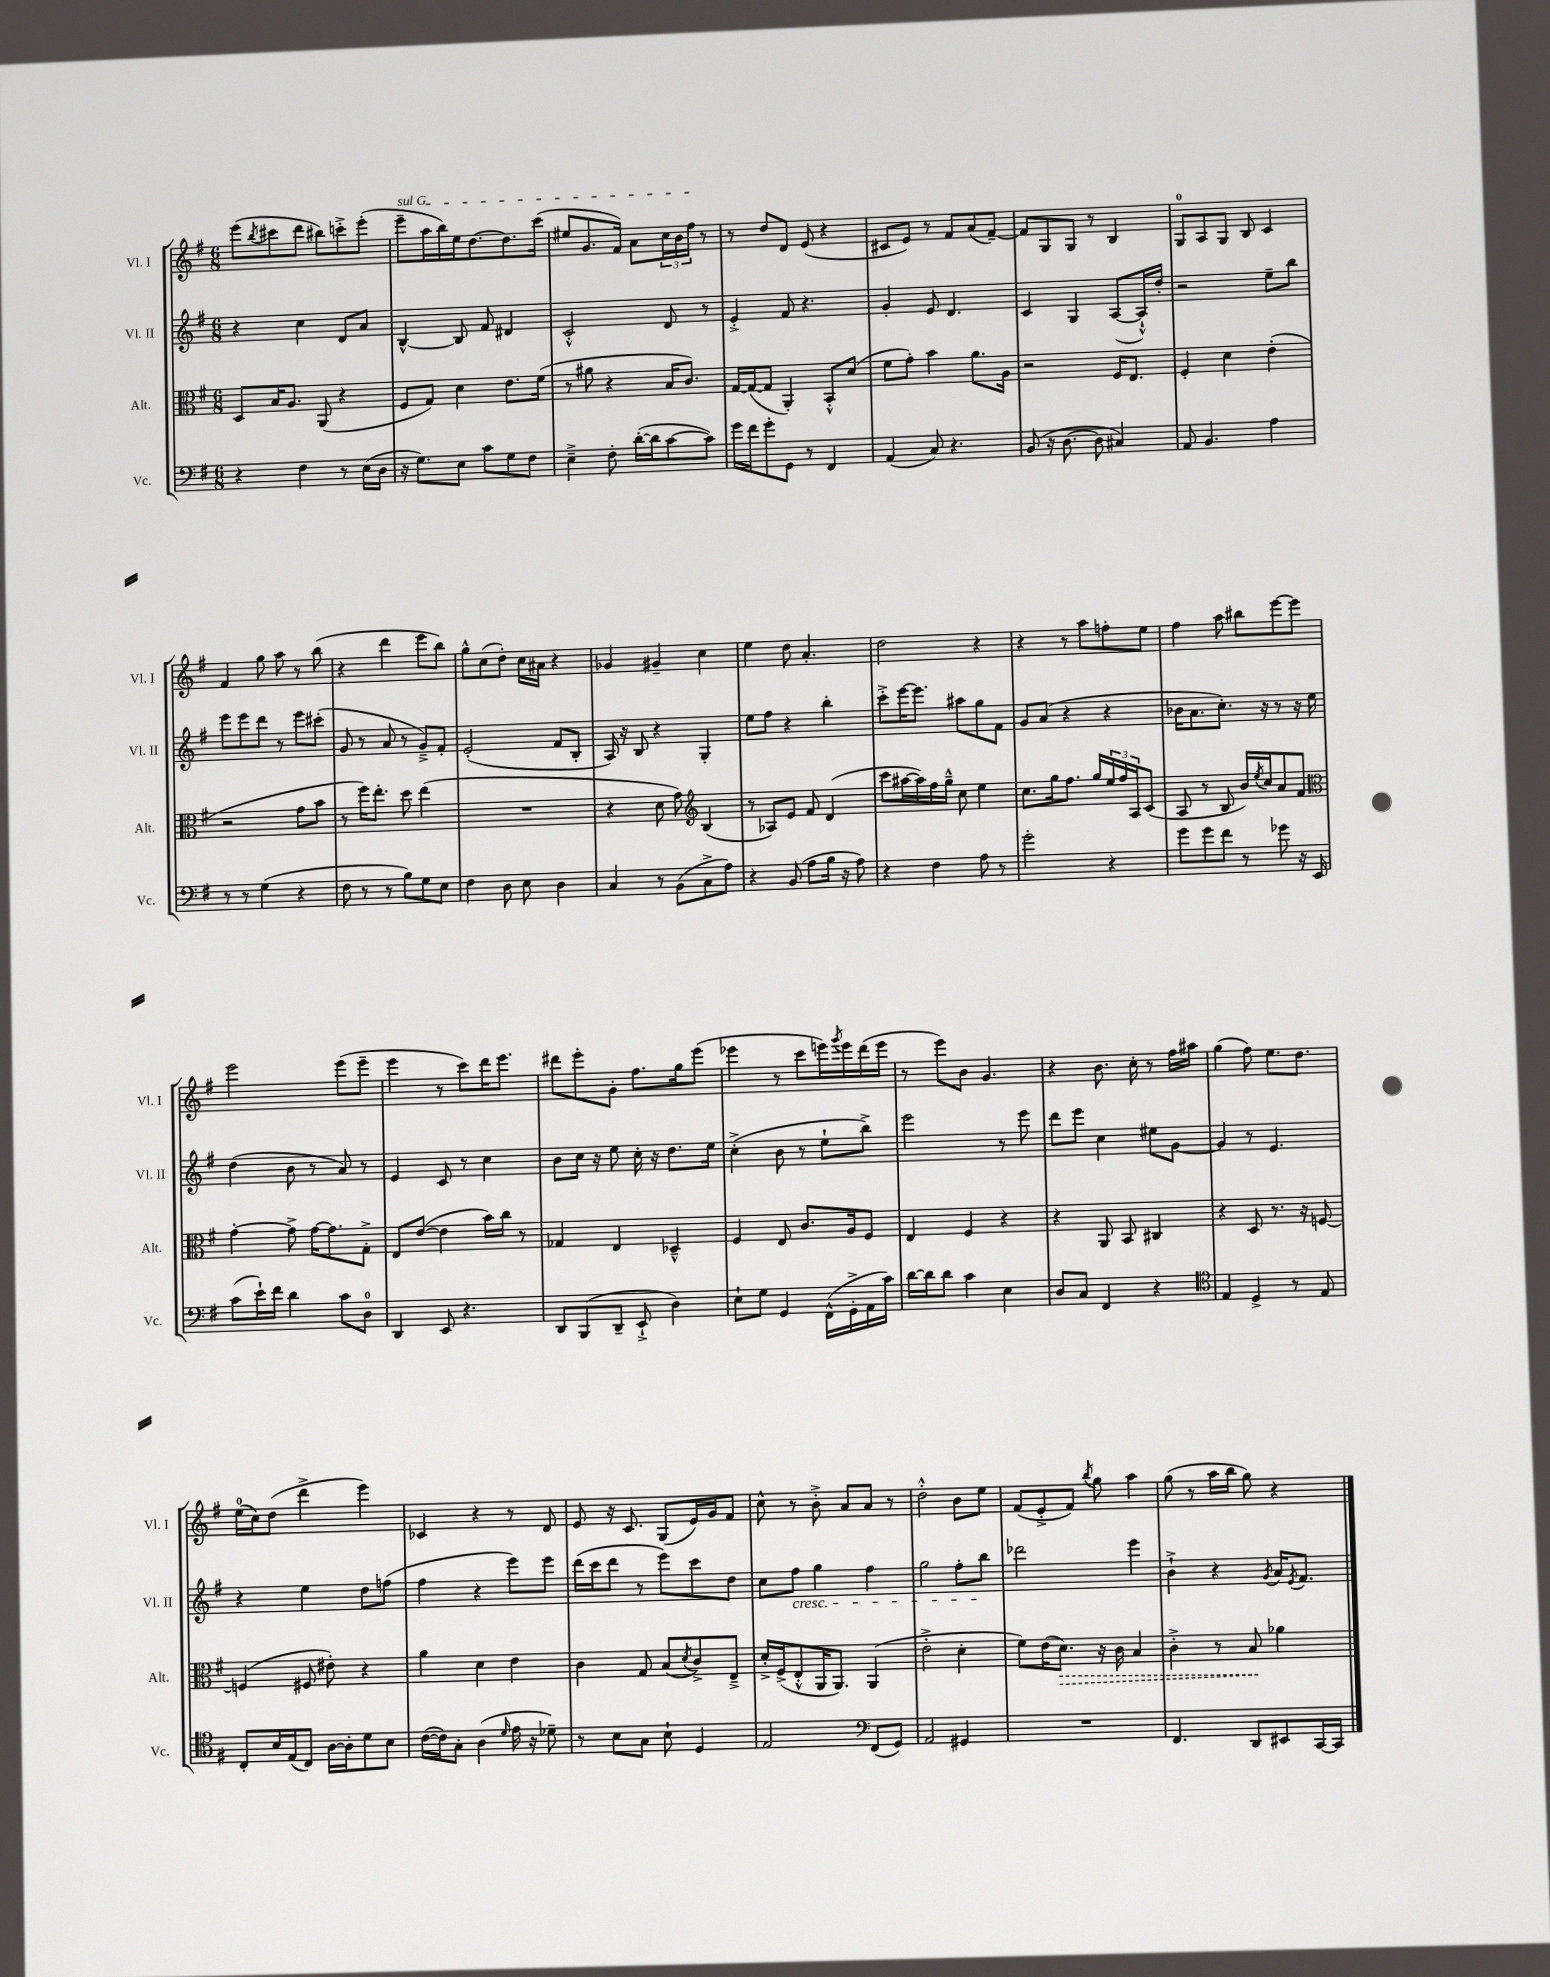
<<
\new StaffGroup <<
\new Staff = "s0" \with { instrumentName = "Vl. I" shortInstrumentName = "Vl. I" } {
    \clef treble \key g \major \numericTimeSignature \time 6/8
    e'''8( \acciaccatura { b''8 } cis'''8 d'''8 bis''8) c'''8-.-> e'''8-.( |
    \once \override TextSpanner.bound-details.left.text = \markup { \italic "sul G" } e'''8--\startTextSpan a''16 b''16) e''16 d''8.~ d''8. c'''16( |
    eis''8 g'8. fis'16) a'8 \tuplet 3/2 { c''16 b'16 fis''16\stopTextSpan } r8 |
    r8 d''8 d'8 e'8( r4 |
    cis'8 e'8) r8 fis'8 a'8( fis'8~--) |
    fis'8 g8 g8 r8 b4 |
    g8-0 a8 g8 b8 c'4 |
    fis'4 g''8 a''8 r8 b''8( |
    r4 d'''4 e'''8 b''8) |
    g''8-^ c''8( d''8-.) c''16 ais'16 r4 |
    ges'4 gis'4-- c''4 |
    e''4 d''8 a'4.-. |
    d''2 r4 |
    r4 r8 a''8 f''8-. e''8 |
    fis''4 a''8 bis''8 e'''8~ e'''8 |
    e'''2 e'''8( e'''8-- |
    e'''4 r8 c'''8) d'''16 e'''8. |
    dis'''8 e'''8-. g'8-. fis''8. g''16 e'''8( |
    ees'''4 r8 c'''8 e'''16) \acciaccatura { g'''8 } e'''16 d'''16( e'''16 |
    r8 e'''8) b'8 g'4. |
    r4 b'8. c''16-. r8 fis''16 ais''16 |
    g''4( fis''8) e''8. d''8. |
    e''16-0( c''16) d''8( d'''4-> e'''4) |
    ces'4 r4 r8 d'8 |
    e'8 r16 c'8. g8( e'16) g'16 fis'8 |
    c''8-^ r8 b'8-.-> a'8 a'8 r8 |
    d''2-.-^ b'8 e''8 |
    fis'8( e'8-.-> fis'8) \acciaccatura { b''8 } g''8 a''4 |
    g''8( r8 a''16 b''16 g''8) r4 \bar "|." |
}
\new Staff = "s1" \with { instrumentName = "Vl. II" shortInstrumentName = "Vl. II" } {
    \clef treble \key g \major \numericTimeSignature \time 6/8
    r4 c''4 d'8 a'8 |
    b4~-^ b8 fis'8 dis'4 |
    c'2-.-^ d'8 r8 |
    e'4-.-> fis'8 r4. |
    g'4-. e'8 d'4. |
    c'4 g4 a8~( a16-!-^) d''16-. |
    r2 e''8-- b''8 |
    e'''8 e'''8 d'''8 r8 e'''8 cis'''8-.( |
    g'8 r8 a'8 r8 g'8--->) fis'8-. |
    e'2-.( fis'8 b8-. |
    a16) r16 b8 r4 g4-. |
    e''8 fis''8 r4 b''4-. |
    c'''8-.-> e'''16~ e'''8. ais''8 g''8 fis'8 |
    g'8 a'8( r4 r4 |
    bes'16 a'8. c''8.-.) r16 r8 r16 e''16 |
    d''4( b'8 r8 a'8) r8 |
    e'4 c'8 r8 c''4 |
    b'8 c''16 r16 e''8 c''16-. r16 d''8. e''16 |
    c''4-.->( b'8 r8 e''8-! b''8->) |
    e'''2 r8 e'''8 |
    d'''8 e'''8 c''4 eis''8 g'8~ |
    g'4 r8 e'4. |
    r4 e''4 d''8 f''8( |
    fis''4 r4 e'''8) e'''8 |
    d'''16( c'''16 d'''8 r8 e'''8) c'''8 d''8 |
    c''8 fis''8\cresc g''4 fis''4 |
    g''2 fis''8-. b''8\! |
    des'''2 e'''4 |
    b'4-!-> r4 \acciaccatura { g'8 } a'16 \acciaccatura { e'8 } fis'8. \bar "|." |
}
\new Staff = "s2" \with { instrumentName = "Alt." shortInstrumentName = "Alt." } {
    \clef alto \key g \major \numericTimeSignature \time 6/8
    d8 b16 a8. a,8( r4 |
    fis8 g8) d'4 e'8. fis'16( |
    r8 ais'8 r4 b16 c'8.) |
    g16~ g16~( g8 a,4-.) b,8-.-^ d'8( |
    fis'8 g'8-.) b'4 a'8. a16 |
    r2 fis16 e8. |
    fis4-. d'4 e'4-.( |
    r2 g'8 b'8 |
    r8 fis''16) e''8.-. d''8 e''4( |
    R2. |
    r4 d'8 g'8) \clef treble b4( |
    r8 aes8) e'8 fis'8 d'4( |
    c'''8 ais''16~ ais''16) fis''16 g''16---^ c''8 e''4 |
    c''8. g''16 fis''8. g''16 \tuplet 3/2 { e''16 fis''16 a16 } c'8( |
    a8 r8 b8 b'16) \acciaccatura { e''8 } c''16 a'8 fis'8 |
    \clef alto g'4~-. g'8-> g'16~ g'8. g8-.-> |
    e8 e'8~( e'4 b'16) c''16 r8 |
    ges4 e4 des4---^ |
    fis4 e8 c'8. a16 fis8 |
    e4 fis4 r4 |
    r4 a,8 b,8 cis4 |
    r4 d8 r8. r16 f8~ |
    f4( fis8 eis'8-.) r4 |
    a'4 d'4 e'4 |
    c'4 g8 b8( \acciaccatura { d'8 } c'8->) e8---> |
    d'16-.-> fis16->( e8-.-^ a,16 a,8.) a,4( |
    e'2-.-> d'4-. |
    fis'8) e'16( \once \override Hairpin.style = #'dashed-line d'8.\>) r16 c'16 b4 |
    c'4-.-> r8 b8\! aes'4 \bar "|." |
}
\new Staff = "s3" \with { instrumentName = "Vc." shortInstrumentName = "Vc." } {
    \clef bass \key g \major \numericTimeSignature \time 6/8
    r4 fis4 r8 e16( d16 |
    r16 g8.) e8 c'8 g8 fis8 |
    e4---> fis8-. d'16~-.( d'16 c'8~ c'8) |
    g'16 fis'16 g'8-. g,8 r8 fis,4 |
    a,4( c8) r4. |
    b,8( r16 d8.~ d8 cis4) |
    a,8 b,4. a4 |
    r8 r8 g4( r4 |
    fis8 r8 r8 b8) g8 e8 |
    fis4 d8 e8 d4 |
    c4 r8 b,8( c8-> a8) |
    r4 b,8( a8 b16 r16 a8) |
    r4 fis4 a8 r8 |
    g'2-. r4 |
    g'8 g'8 fis'8 r8 ges'8 r16 e,16 |
    c'8( e'16-!) fis'16 d'4 c'8 d8-0 |
    d,4 e,8 r4. |
    d,8 b,,8( d,8-- e,8-!-> d4) |
    e8-! g8 g,4 fis,16-^( g,16-.-> a,16 c'16) |
    d'16~ d'16 d'8 c'4 e4 |
    d8 c8 fis,4 r4 |
    \clef tenor e4 d4-> r8 e8 |
    c8-. b16 e16( c8) a16~ a16-. d'8 b8 |
    c'16~( c'16) g8-. a4( \grace { d'16 } e'16 r16 des'8--) |
    r8 b8 g8 b8-! d4 |
    e2 \clef bass fis,8( g,8) |
    a,2 gis,4 |
    R2. |
    fis,4. d,8 eis,8 c,16~ c,16 \bar "|." |
}
>>
>>
\layout { \context { \Score \remove "Bar_number_engraver" } }
